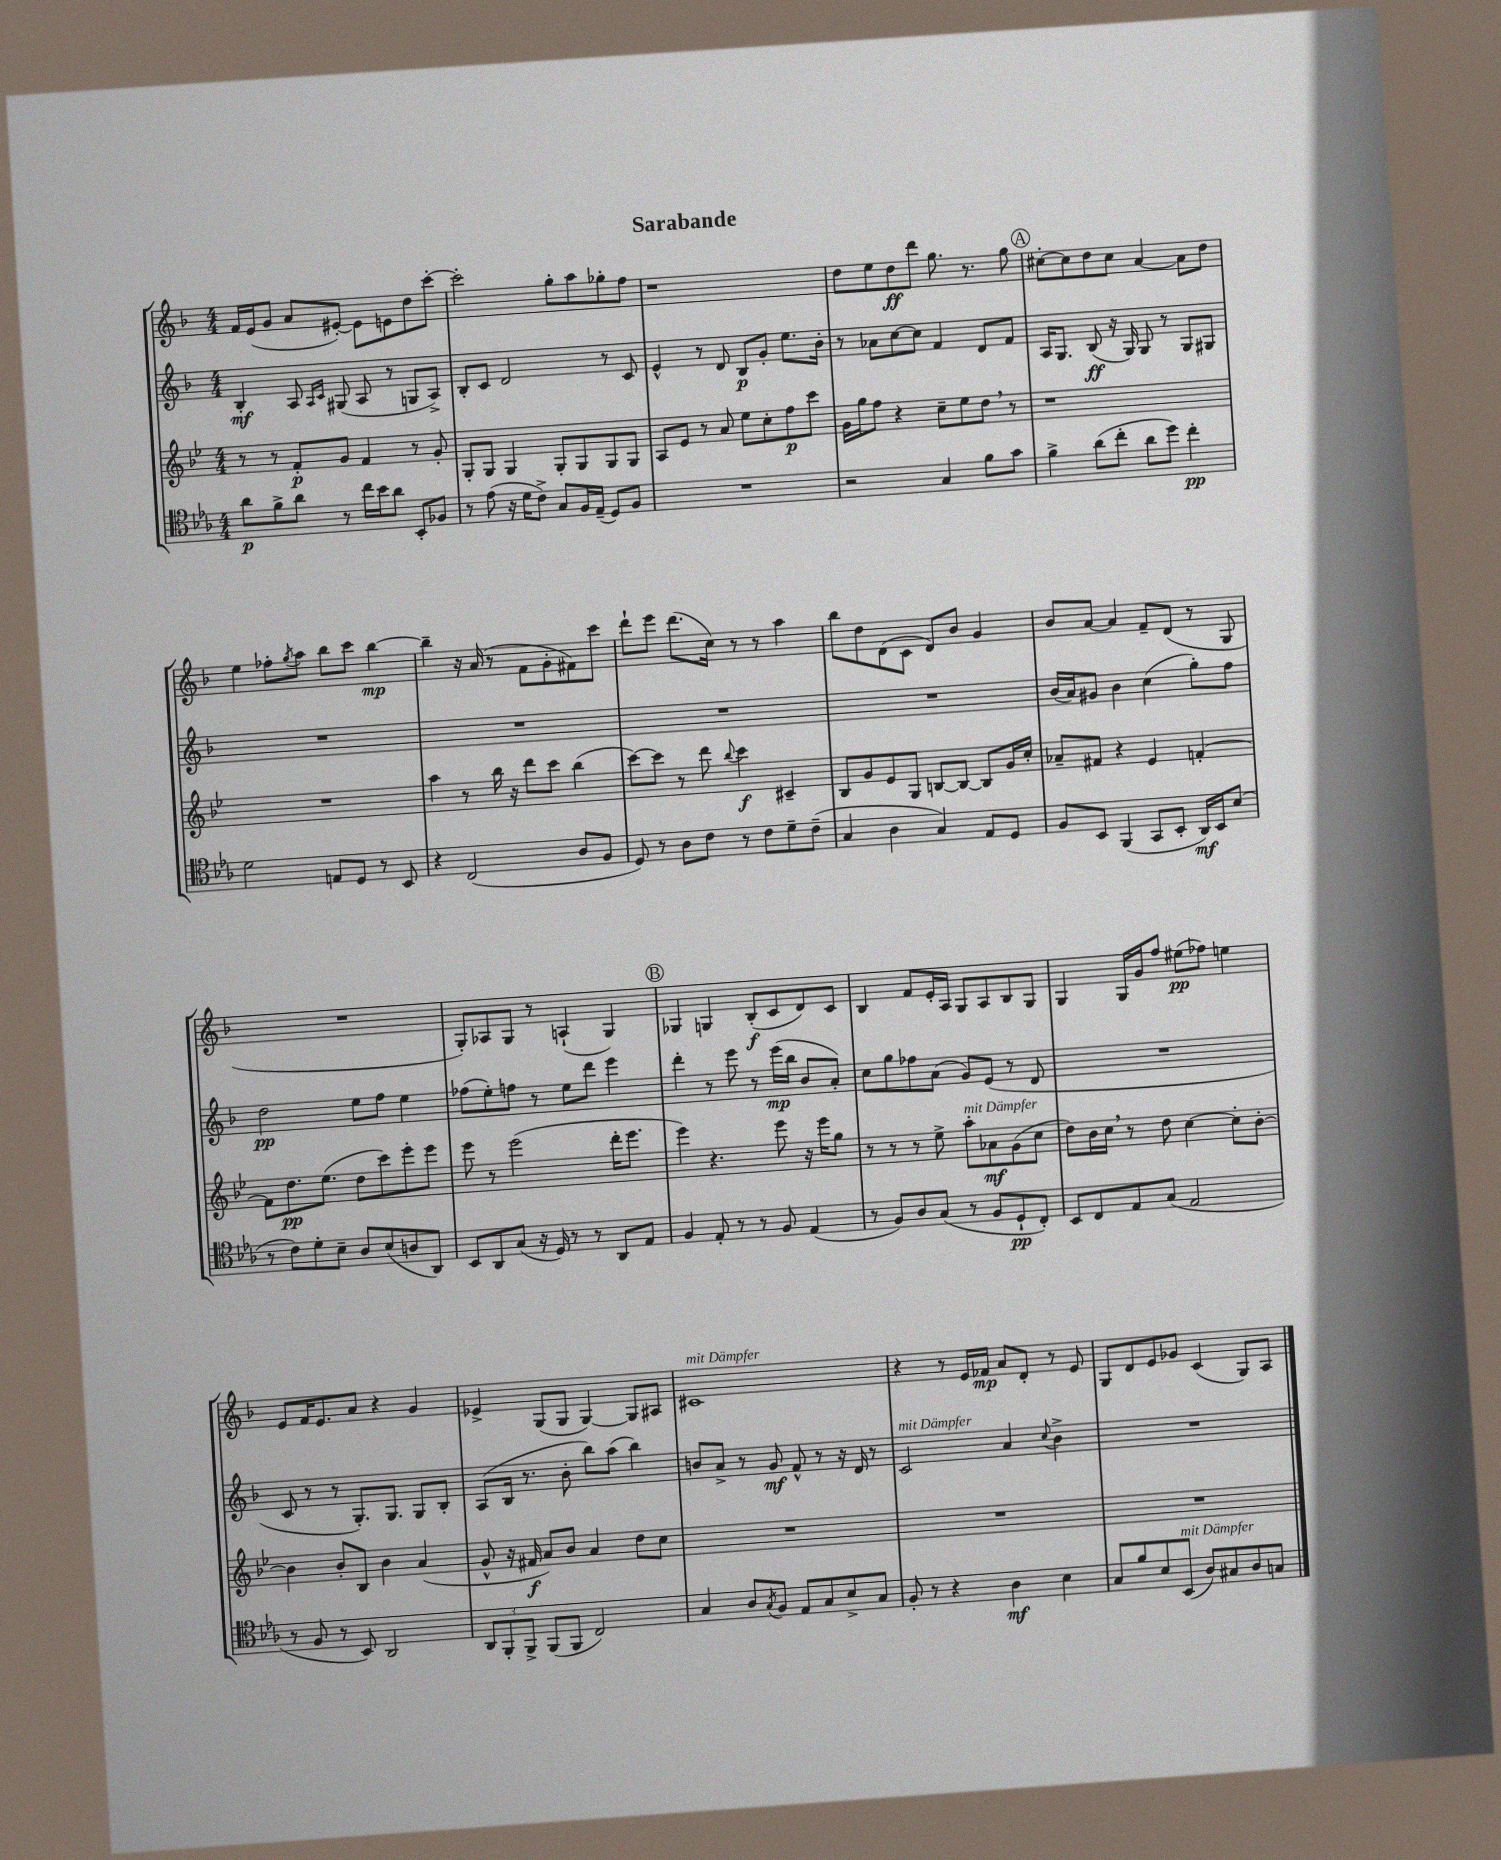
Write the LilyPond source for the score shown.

\header { title = "Sarabande" }
<<
\new StaffGroup <<
\new Staff = "s0" {
    \clef treble \key f \major \numericTimeSignature \time 4/4
    f'16 e'16( g'8 a'8 eis'8~-.) eis'8 e'8 d''8 c'''8~-. |
    c'''2-. g''8-. a''8 ges''8-. f''8 |
    r1 |
    d''8 e''8 d''8\ff d'''8 g''8. r8. g''8 |
    \mark \markup { \circle "A" } cis''8~-. cis''8 d''8 cis''8 a'4~ a'8 d''8 |
    e''4 fes''8-. \acciaccatura { g''8 } a''8 bes''8 c'''8 bes''4~\mp |
    bes''4-- r16 a'16( r8 f'8 g'8-. fis'8) c'''8 |
    d'''8-! e'''8 d'''8.( c''16) r8 r8 a''4 |
    bes''8 d''8 d'8( c'8 d'8) bes'8 g'4 |
    bes'8 a'8~ a'4 f'8-- d'8( r8 g8 |
    R1 |
    g8-.) aes8 g8 r8 a4-!( g4) |
    \mark \markup { \circle "B" } ges4 g4 bes8-.\f( c'8 d'8) c'8 |
    bes4 f'8 e'16-. a16 g8 a8 bes8 g8 |
    g4 g16 g'16 f''8 eis''8\pp( fes''8) e''4 |
    e'8 f'16 e'8. a'8 r4 g'4 |
    ees'4-> g8( g8 g4~) g8 ais8 |
    cis'1^\markup { \italic "mit Dämpfer" } |
    r4 r8 e'16 fes'16\mp a'8 d'8-. r8 e'8 |
    g8 d'8 e'8 ges'8 c'4( g8) a8 \bar "|." |
}
\new Staff = "s1" {
    \clef treble \key f \major \numericTimeSignature \time 4/4
    bes4-.\mf a8 \grace { a16 c'16 } gis8( a8 r8 g8 a8->) |
    bes8-. c'8 d'2 r8 c'8 |
    e'4-^ r8 d'8 bes8\p g'8-. e''8. bes'16-. |
    r8 aes'8 c''8~ c''8 f'4 d'8 f'8 |
    \mark \markup { \circle "A" } a16 g8. bes8\ff( r16 g16) g8 r8 g8 gis8 |
    R1 |
    R1 |
    R1 |
    R1 |
    bes'16( a'16) gis'8 bes'4 c''4( g''8-.) f''8 |
    d''2\pp e''8 f''8 e''4 |
    fes''8( e''8-.) f''8 r8 e''8 d'''8 e'''4 |
    \mark \markup { \circle "B" } d'''4-. r8 e'''8 r8 e'''16\mp( bes''16 bes'8 a'8-.) |
    c''8 g''8 fes''8 a'8( g'8) e'8( r8 d'8 |
    R1 |
    c'8 r8 r8 g8.-.) g8. g8 bes8-. |
    a8( bes16 r8. bes'8-. bes''8) a''8( bes''4) |
    b'8 a'8-> r8 g'8\mf f'8-^ r8 r16 d'16 r8 |
    c'2^\markup { \italic "mit Dämpfer" } a'4 \appoggiatura { c''8 } bes'4-> |
    R1 \bar "|." |
}
\new Staff = "s2" {
    \clef treble \key bes \major \numericTimeSignature \time 4/4
    r8 r8 f'8-.\p g'8 f'4 r8 g'8-. |
    g8-. g8 g4 g8-. g8 g8 g8 |
    a8 ees'8 r8 a'8 ees''8 c''8-. f''8\p c'''8 |
    g'16 g''16 f''8 r4 c''8-- ees''8 d''8 \breathe r8 |
    \mark \markup { \circle "A" } r1 |
    R1 |
    a''4 r8 bes''16 r16 d'''8 c'''8 bes''4( |
    c'''8~) c'''8 r8 d'''8 \appoggiatura { bes''8 } c'''4\f cis'4-- |
    bes8 g'8 ees'8 g8 b8~ b8~ b8 g'16 c''16-. |
    aes'8-- fis'8 r4 ees'4 f'4~-. |
    f'8 d''8.\pp ees''8.( d''8 c'''8) ees'''8-. ees'''8 |
    ees'''8 r8 ees'''2( d'''16-. ees'''8. |
    \mark \markup { \circle "B" } ees'''4) r4. ees'''8 r16 ees'''16 g''8 |
    r8 r8 r8 ees''8-> a''8-.^\markup { \italic "mit Dämpfer" } aes'8\mf g'8( c''8 |
    d''8) bes'16 c''16 \breathe r8 d''8 c''4~ c''8-. bes'8~-. |
    bes'4 bes'8-. bes8 bes'4 a'4( |
    g'8-^ r16 fis'16\f a'8) bes'8 a'4 d''8 c''8 |
    R1 |
    R1 |
    R1 \bar "|." |
}
\new Staff = "s3" {
    \clef tenor \key ees \major \numericTimeSignature \time 4/4
    aes'8\p f'8-> aes'8 r8 c''16 bes'16 aes'8 bes,8-. fes8 |
    r8 ees'8( r16 d'16 c'8->) g8 f16 ees16--( d8) f8 |
    R1 |
    r2 g4 f'8 g'8 |
    \mark \markup { \circle "A" } f'4-> aes'8( c''8-. aes'8 d''8) c''4-.\pp |
    d'2 e8 d8 r8 bes,8 |
    r4 c2( aes8 f8 |
    d8) r8 aes8 c'8 r8 c'8 d'8-- c'8--( |
    g4 aes4 g4) ees8 d8 |
    f8 bes,8 f,4( g,8 bes,8-. aes,16\mf) bes,16 bes8( |
    r8 c'8) d'8-. bes8-- aes8 bes8( a8 aes,8) |
    bes,8 aes,8 g8( r16 d16) r8 r8 aes,8 ees8 |
    \mark \markup { \circle "B" } f4 ees8-. r8 r8 f8 ees4( |
    r8 f8) aes8 g8( r8 f8 d8-!\pp c8-.) |
    bes,8 c8 ees8 g8( ees2 |
    r8 f8 r8 bes,8) aes,2 |
    \tuplet 3/2 { aes,8 f,8-. f,8-> } f,8( f,8 c2) |
    g4 aes8 \acciaccatura { g8 } f8 ees8 g8 bes8-> g8 |
    f8-. r8 r4 aes4\mf bes4 |
    g8 f'8 bes8 bes,8^\markup { \italic "mit Dämpfer" }( aes8) gis8 aes8 g8 \bar "|." |
}
>>
>>
\layout { \context { \Score \remove "Bar_number_engraver" } }
